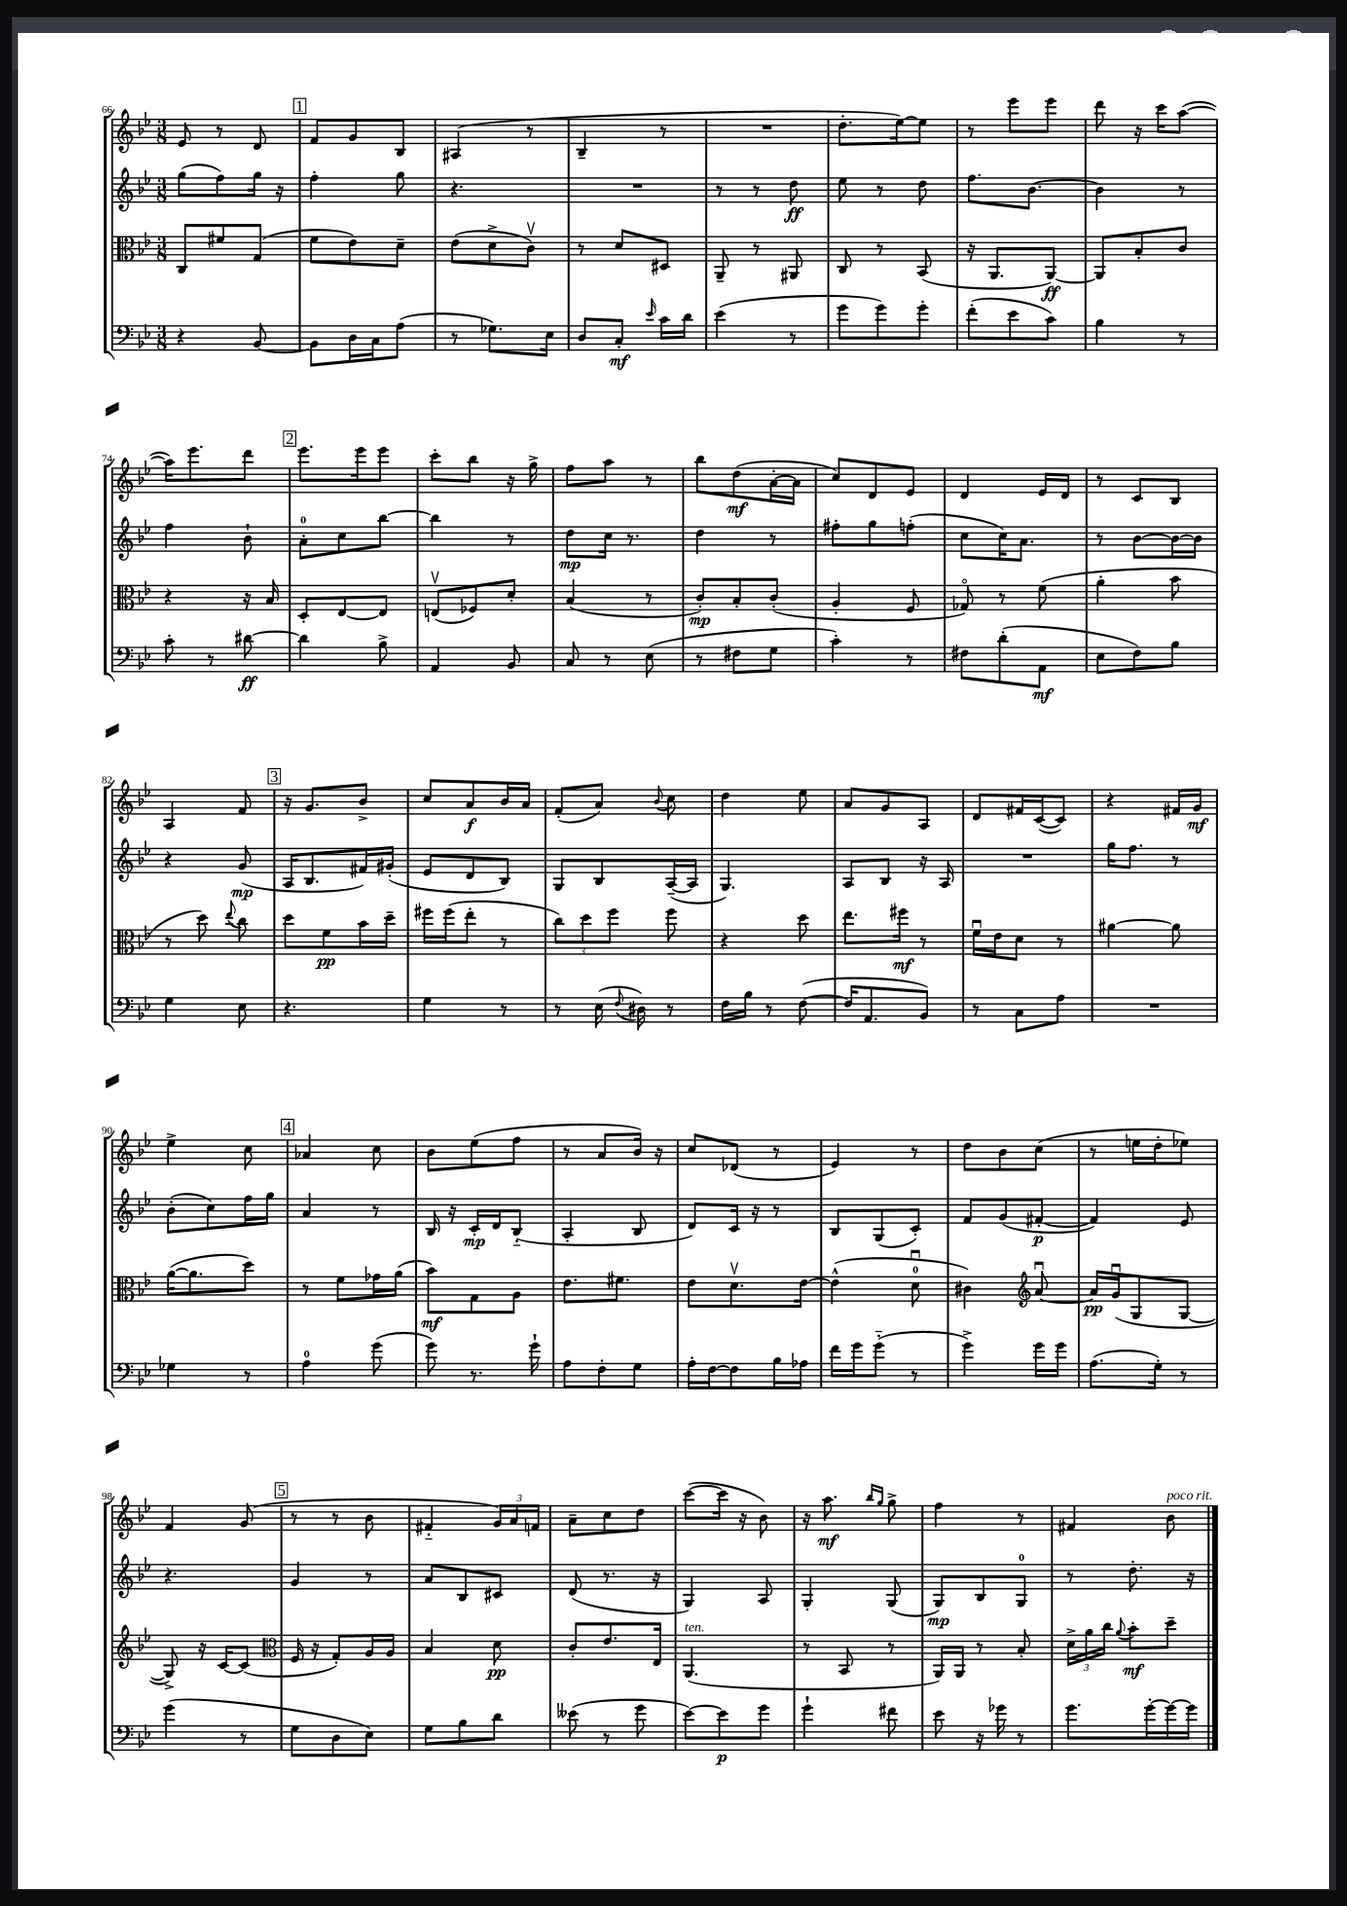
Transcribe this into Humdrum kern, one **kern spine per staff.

**kern	**dynam	**kern	**dynam	**kern	**dynam	**kern	**dynam
*part4	*part4	*part3	*part3	*part2	*part2	*part1	*part1
*staff4	*staff4	*staff3	*staff3	*staff2	*staff2	*staff1	*staff1
*clefF4	*	*clefC3	*	*clefG2	*	*clefG2	*
*k[b-e-]	*	*k[b-e-]	*	*k[b-e-]	*	*k[b-e-]	*
*M3/8	*	*M3/8	*	*M3/8	*	*M3/8	*
=66	=66	=66	=66	=66	=66	=66	=66
4r	.	8C/L	.	(8gg\L	.	8e-/	.
.	.	8f#X/	.	8ff\)	.	8r	.
[8BB-/	.	(8G/J	.	16gg\Jk	.	8d/	.
.	.	.	.	16r	.	.	.
!!LO:REH:place=s1:t=1
=67	=67	=67	=67	=67	=67	=67	=67
8BB-\L]	.	8f\L	.	4ff'\	.	8f/L	.
16D\L	.	8e-\)	.	.	.	8g/	.
16C\J	.	.	.	.	.	.	.
(8A\J	.	8d~\J	.	8gg\	.	8B-/J	.
=68	=68	=68	=68	=68	=68	=68	=68
8r	.	(8e-\L	.	4.r	.	(4A#X/	.
8.G-X\L)	.	8d^\	.	.	.	.	.
.	.	8cv\J)	.	.	.	8r	.
16E-\Jk	.	.	.	.	.	.	.
=69	=69	=69	=69	=69	=69	=69	=69
8D/L	.	8r	.	4.r	.	4B-~/	.
8C'/J	mf	8d/L	.	.	.	.	.
16qqe-/	.	.	.	.	.	.	.
16c\LL	.	8D#X/J	.	.	.	8r	.
16d\JJ	.	.	.	.	.	.	.
=70	=70	=70	=70	=70	=70	=70	=70
(4e-\	.	8AA~/	.	8r	.	4.r	.
.	.	8r	.	8r	.	.	.
8r	.	8AA#X/	.	8dd\	ff	.	.
=71	=71	=71	=71	=71	=71	=71	=71
8g\L	.	8C/	.	8ee-\	.	8.dd'\L	.
8g\)	.	8r	.	8r	.	.	.
.	.	.	.	.	.	[16ee-\k)	.
8g'\J	.	(8BB-/	.	8dd\	.	8ee-\J]	.
=72	=72	=72	=72	=72	=72	=72	=72
(8f'\L	.	16r	.	8.ff\L	.	8r	.
.	.	8.AA/L	.	.	.	.	.
8e-\	.	.	.	.	.	8eee-\L	.
.	.	.	.	[8.b-\J	.	.	.
8c\J)	.	[8AA/J)	ff	.	.	8eee-\J	.
=73	=73	=73	=73	=73	=73	=73	=73
4B-\	.	8AA/L]	.	4b-\]	.	8ddd\	.
.	.	8B-'/	.	.	.	16r	.
.	.	.	.	.	.	16ccc\KL	.
8r	.	8c/J	.	8r	.	([8aa\J	.
!!LO:LB:g=z
=74	=74	=74	=74	=74	=74	=74	=74
8c'\	.	4r	.	4ff\	.	16aa\KL])	.
.	.	.	.	.	.	8.eee-\	.
8r	.	.	.	.	.	.	.
[8d#X\	ff	16r	.	8b-`\	.	8ddd\J	.
.	.	16B-/	.	.	.	.	.
!!LO:REH:place=s1:t=2
=75	=75	=75	=75	=75	=75	=75	=75
4d#\]	.	8D'/L	.	8a'\L	.	8.eee-\L	.
.	.	[8E-/	.	8cc\	.	.	.
.	.	.	.	.	.	16eee-\k	.
8B-^\	.	8E-/J]	.	[8bb-\J	.	8eee-\J	.
=76	=76	=76	=76	=76	=76	=76	=76
4AA/	.	(8Env/L	.	4bb-\]	.	8ccc'\L	.
.	.	8F-X/)	.	.	.	8bb-\J	.
8BB-/	.	8d'/J	.	8r	.	16r	.
.	.	.	.	.	.	16gg^\	.
=77	=77	=77	=77	=77	=77	=77	=77
8C/	.	(4B-/	.	8dd\L	mp	8ff\L	.
8r	.	.	.	16cc\Jk	.	8aa\J	.
.	.	.	.	8.r	.	.	.
(8E-\	.	8r	.	.	.	8r	.
=78	=78	=78	=78	=78	=78	=78	=78
8r	.	8c'/L)	mp	4dd\	.	8bb-\L	.
8F#X\L	.	8B-'/	.	.	.	(8dd\	mf
8G\J	.	(8c'/J	.	8r	.	[16a'\L	.
.	.	.	.	.	.	16a\JJ]	.
=79	=79	=79	=79	=79	=79	=79	=79
4c'\)	.	4A'/	.	8ff#X'\L	.	8cc/L)	.
.	.	.	.	8gg\	.	8d/	.
8r	.	8F/	.	(8ffn'\J	.	8e-/J	.
=80	=80	=80	=80	=80	=80	=80	=80
8F#X\L	.	8G-X/)	.	8cc\L	.	4d/	.
(8d'\	.	8r	.	16cc\K)	.	.	.
.	.	.	.	8.a\J	.	.	.
8AA\J	mf	(8f\	.	.	.	16e-/LL	.
.	.	.	.	.	.	16d/JJ	.
=81	=81	=81	=81	=81	=81	=81	=81
8E-\L	.	4a'\	.	8r	.	8r	.
8F\)	.	.	.	[8b-\L	.	8c/L	.
8B-\J	.	8b-\	.	16b-\L_	.	8B-/J	.
.	.	.	.	16b-\JJ]	.	.	.
!!LO:LB:g=z
=82	=82	=82	=82	=82	=82	=82	=82
4G\	.	8r	.	4r	.	4A/	.
.	.	8dd\)	.	.	.	.	.
.	.	8qqee-/	.	.	.	.	.
8E-\	.	8cc\	.	(8g/	mp	8f/	.
!!LO:REH:place=s1:t=3
=83	=83	=83	=83	=83	=83	=83	=83
4.r	.	8dd\L	.	16A/KL	.	16r	.
.	.	.	.	8.B-/	.	8.g/L	.
.	.	8f\	pp	.	.	.	.
.	.	16b-\L	.	16f#X/L)	.	8b-^/J	.
.	.	16dd~\JJ	.	(16g#X'/JJ	.	.	.
=84	=84	=84	=84	=84	=84	=84	=84
4G\	.	16ff#X\LL	.	8e-/L	.	8cc/L	.
.	.	(16ff#\J	.	.	.	.	.
.	.	8ee-'\J	.	8d/	.	8a/	f
8r	.	8r	.	8B-/J)	.	16b-/L	.
.	.	.	.	.	.	16a/JJ	.
=85	=85	=85	=85	=85	=85	=85	=85
8r	.	12cc\L)	.	8G/L	.	(8f'/L	.
.	.	12dd\	.	.	.	.	.
(16E-\	.	.	.	8B-/	.	8a/J)	.
.	.	12ff\J	.	.	.	.	.
8qqF/	.	.	.	.	.	.	.
16D#X\)	.	.	.	.	.	.	.
.	.	.	.	.	.	8qqb-/	.
8r	.	8ff\	.	([16A~/L	.	8cc\	.
.	.	.	.	16A/JJ]	.	.	.
=86	=86	=86	=86	=86	=86	=86	=86
16F\LL	.	4r	.	4.G/)	.	4dd\	.
16B-\JJ	.	.	.	.	.	.	.
8r	.	.	.	.	.	.	.
([8F\	.	8dd\	.	.	.	8ee-\	.
=87	=87	=87	=87	=87	=87	=87	=87
16F/KL]	.	8.ee-\L	.	8A/L	.	8a/L	.
8.AA/	.	.	.	.	.	.	.
.	.	.	.	8B-/J	.	8g/	.
.	.	16ff#X\Jk	mf	.	.	.	.
8BB-/J)	.	8r	.	16r	.	8A/J	.
.	.	.	.	16A/	.	.	.
=88	=88	=88	=88	=88	=88	=88	=88
8r	.	16fu\LL	.	4.r	.	8d/L	.
.	.	16e-\J	.	.	.	.	.
8C\L	.	8d\J	.	.	.	16f#X/L	.
.	.	.	.	.	.	([16c/J	.
8A\J	.	8r	.	.	.	8c/J])	.
=89	=89	=89	=89	=89	=89	=89	=89
4.r	.	[4a#X\	.	16gg\KL	.	4r	.
.	.	.	.	8.ff\J	.	.	.
.	.	8a#\]	.	8r	.	16f#X/LL	.
.	.	.	.	.	.	16g/JJ	mf
!!LO:LB:g=z
=90	=90	=90	=90	=90	=90	=90	=90
4G-X\	.	([16a\KL	.	(8b-'\L	.	4ee-^\	.
.	.	8.a\]	.	.	.	.	.
.	.	.	.	8cc\)	.	.	.
8r	.	8dd\J)	.	16ff\L	.	8cc\	.
.	.	.	.	16gg\JJ	.	.	.
!!LO:REH:place=s1:t=4
=91	=91	=91	=91	=91	=91	=91	=91
4A\	.	8r	.	4a/	.	4a-X/	.
.	.	8f\L	.	.	.	.	.
(8g\	.	16g-X\L	.	8r	.	8cc\	.
.	.	(16a\JJ	.	.	.	.	.
=92	=92	=92	=92	=92	=92	=92	=92
8g\)	.	8b-\L)	mf	16B-/	.	8b-\L	.
.	.	.	.	16r	.	.	.
8.r	.	8G\	.	16c'/LL	mp	(8ee-\	.
.	.	.	.	16d/J	.	.	.
.	.	8A\J	.	(8B-/J	.	8ff\J	.
16g`\	.	.	.	.	.	.	.
=93	=93	=93	=93	=93	=93	=93	=93
8A\L	.	8.e-\L	.	4A'/	.	8r	.
8F'\	.	.	.	.	.	8a/L	.
.	.	8.f#X\J	.	.	.	.	.
8G\J	.	.	.	8B-/	.	16b-/Jk)	.
.	.	.	.	.	.	16r	.
=94	=94	=94	=94	=94	=94	=94	=94
16A'\LL	.	8e-\L	.	8d/L)	.	8cc/L	.
[16F\J	.	.	.	.	.	.	.
8F\]	.	8.dv\	.	16c/Jk	.	(8d-X/J	.
.	.	.	.	16r	.	.	.
16B-\L	.	.	.	8r	.	8r	.
16A-X\JJ	.	[16e-\Jk	.	.	.	.	.
=95	=95	=95	=95	=95	=95	=95	=95
16f\LL	.	(4e-^^\]	.	8B-/L	.	4e-/)	.
16g\J	.	.	.	.	.	.	.
(8g\J	.	.	.	(8G/	.	.	.
8r	.	8du\	.	8c'/J)	.	8r	.
=96	=96	=96	=96	=96	=96	=96	=96
4g^\)	.	4c#X\)	.	8f/L	.	8dd\L	.
.	.	.	.	(8g/	.	8b-\	.
*	*	*clefG2	*	*	*	*	*
16g\LL	.	[8au/	.	[8f#X'/J	p	(8cc\J	.
16g\JJ	.	.	.	.	.	.	.
=97	=97	=97	=97	=97	=97	=97	=97
(8.A\L	.	16a/LL]	pp	4f#/])	.	8r	.
.	.	(16gu/J	.	.	.	.	.
.	.	8G/	.	.	.	16een\LL	.
16G'\Jk)	.	.	.	.	.	16dd'\J	.
8r	.	[8G/J	.	8e-/	.	8ee-X\J)	.
!!LO:LB:g=z
=98	=98	=98	=98	=98	=98	=98	=98
(4g\	.	8G^/])	.	4.r	.	4f/	.
.	.	16r	.	.	.	.	.
.	.	[16c/KL	.	.	.	.	.
8r	.	(8c/J]	.	.	.	(8g/	.
!!LO:REH:place=s1:t=5
=99	=99	=99	=99	=99	=99	=99	=99
*	*	*clefC3	*	*	*	*	*
8G\L	.	16F/	.	4g/	.	8r	.
.	.	16r	.	.	.	.	.
8D\	.	8G'/L)	.	.	.	8r	.
8E-\J)	.	16A/L	.	8r	.	8b-\	.
.	.	16A/JJ	.	.	.	.	.
=100	=100	=100	=100	=100	=100	=100	=100
8G\L	.	4B-/	.	8a/L	.	4f#X/	.
8B-\	.	.	.	8B-/	.	.	.
8d\J	.	8d\	pp	8c#X/J	.	24g/LL)	.
.	.	.	.	.	.	24a/	.
.	.	.	.	.	.	24fn/JJ	.
=101	=101	=101	=101	=101	=101	=101	=101
(8e--X\	.	8c'/L	.	(8d/	.	8a~\L	.
8r	.	8.e-/	.	8.r	.	8cc\	.
8g\	.	.	.	.	.	8dd\J	.
.	.	16E-/Jk	.	16r	.	.	.
=102	=102	=102	=102	=102	=102	=102	=102
!	!	!LO:TX:a:i:t=ten.	!	!	!	!	!
[8e-\L)	.	(4.AA/	.	4G/)	.	([8ccc\L	.
8e-\]	p	.	.	.	.	16ccc\Jk]	.
.	.	.	.	.	.	16r	.
8g\J	.	.	.	8A/	.	8b-\)	.
=103	=103	=103	=103	=103	=103	=103	=103
4g`\	.	8r	.	4G'/	.	16r	.
.	.	.	.	.	.	8.aa\	mf
.	.	8BB-/	.	.	.	.	.
.	.	.	.	.	.	16qqbb-/LL	.
.	.	.	.	.	.	16qqgg/JJ	.
8f#X\	.	8r	.	(8G/	.	8gg^\	.
=104	=104	=104	=104	=104	=104	=104	=104
8e-\	.	16AA/LL)	.	8G/L)	mp	4ff\	.
.	.	16AA/JJ	.	.	.	.	.
16r	.	8r	.	8B-/	.	.	.
16g-X\	.	.	.	.	.	.	.
8r	.	8B-'/	.	8G/J	.	8r	.
=105	=105	=105	=105	=105	=105	=105	=105
8.g\L	.	24d^\LL	.	8r	.	4f#X/	.
.	.	24a\	.	.	.	.	.
.	.	24cc\JJ	.	.	.	.	.
.	.	8qqa/	.	.	.	.	.
.	.	8b-'\L	mf	8.dd'\	.	.	.
[16g'\L	.	.	.	.	.	.	.
!	!	!	!	!	!	!LO:TX:a:i:t=poco rit.	!
16g\_	.	8dd~\J	.	.	.	8b-\	.
16g\JJ]	.	.	.	16r	.	.	.
==	==	==	==	==	==	==	==
*-	*-	*-	*-	*-	*-	*-	*-
